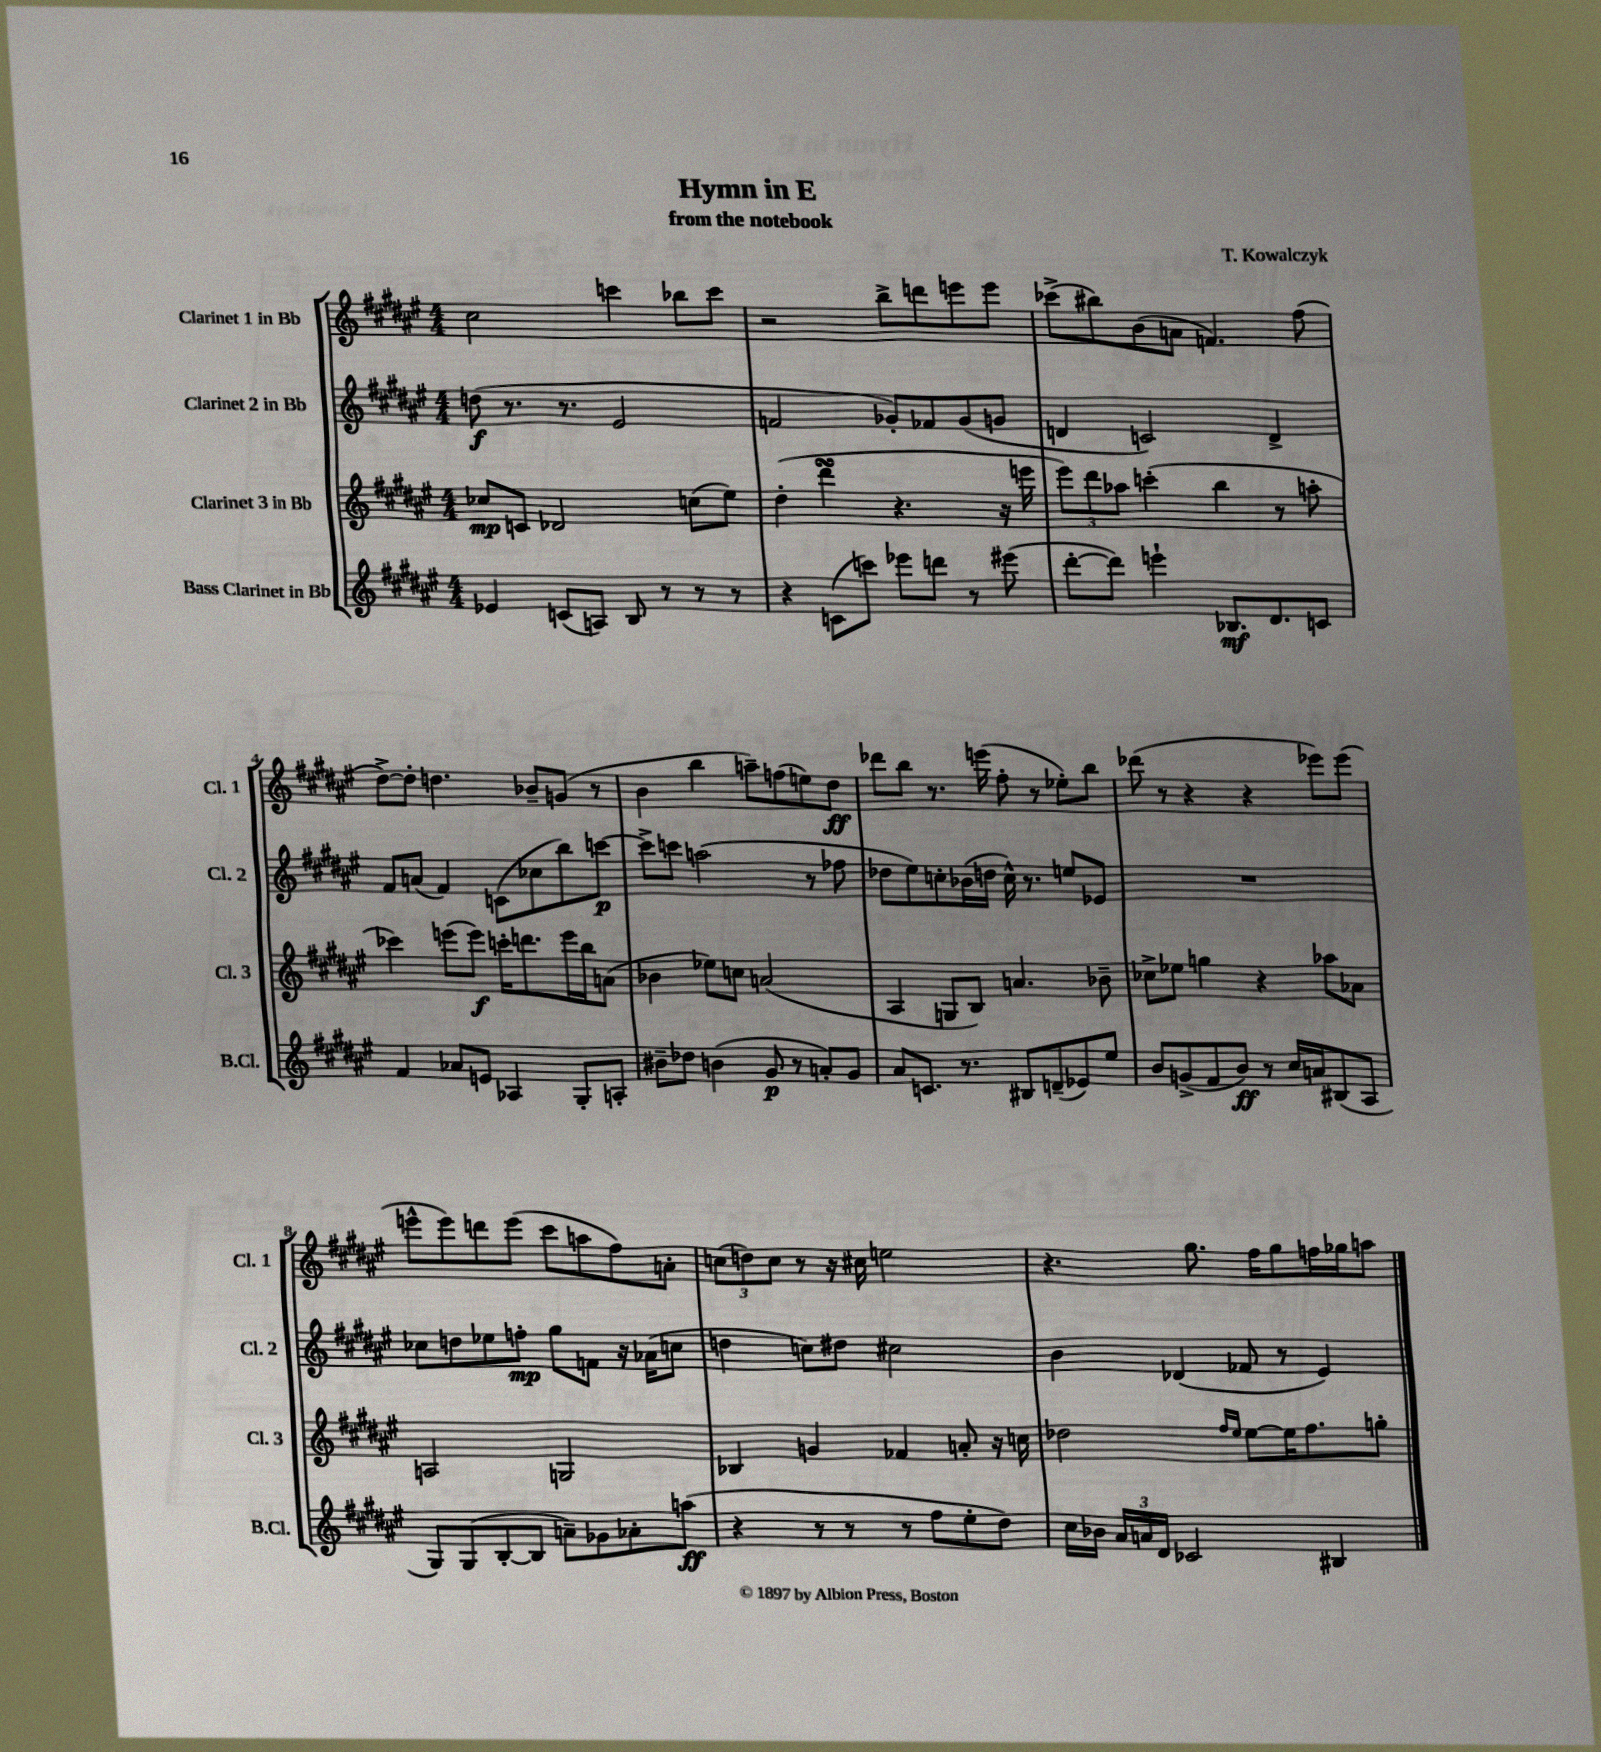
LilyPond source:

\header { title = "Hymn in E" composer = "T. Kowalczyk" subtitle = "from the notebook" }
<<
\new StaffGroup <<
\new Staff = "s0" \with { instrumentName = "Clarinet 1 in Bb" shortInstrumentName = "Cl. 1" } {
    \clef treble \key fis \major \numericTimeSignature \time 4/4
    \autoBeamOff cis''2 c'''4 bes''8[ c'''8] |
    r2 b''8[-> d'''8 e'''8 e'''8] |
    ces'''8[->( bis''8) b'8( a'8] f'4.) fis''8( |
    dis''8[~->) dis''8]-. d''4. bes'8[-- g'8]( r8 |
    b'4 b''4 a''8[--) f''8( e''8) dis''8]\ff |
    des'''8[ b''8] r8. e'''16( fis''8-. r8 ees''8[-.) b''8] |
    des'''8( r8 r4 r4 ees'''8[) ees'''8]( |
    e'''8[-^ e'''8) d'''8 e'''8]( cis'''8[ a''8 fis''8) a'8]-. |
    \tuplet 3/2 { c''8[( d''8) c''8] } r8 r16 cis''16 e''2 |
    r4. gis''8. fis''16[ gis''8 f''16 ges''16 a''8] \bar "|." |
}
\new Staff = "s1" \with { instrumentName = "Clarinet 2 in Bb" shortInstrumentName = "Cl. 2" } {
    \clef treble \key fis \major \numericTimeSignature \time 4/4
    \autoBeamOff d''8\f( r8. r8. eis'2 |
    f'2 ges'8[-.) fes'8 ges'8( g'8] |
    d'4 c'2) d'4-> |
    fis'8[ a'8]( fis'4) c'8[( ces''8 b''8) c'''8]~\p |
    c'''8[-> c'''8] a''2( r8 fes''8 |
    des''8[ eis''8) c''8-. bes'16( d''16] c''16-^) r8. e''8[ ees'8] |
    R1 |
    ces''8[ d''8 ees''8 f''8]-.\mp gis''8[ f'8] r16 aes'16[( c''8] |
    d''4 c''8[) dis''8] cis''2 |
    b'4 des'4( fes'8 r8 eis'4) \bar "|." |
}
\new Staff = "s2" \with { instrumentName = "Clarinet 3 in Bb" shortInstrumentName = "Cl. 3" } {
    \clef treble \key fis \major \numericTimeSignature \time 4/4
    \autoBeamOff ces''8[\mp c'8] des'2 c''8[( eis''8]) |
    dis''4-.( dis'''4\turn r4. r16 e'''16 |
    \tuplet 3/2 { eis'''8[) dis'''8 aes''8] } c'''4-.( b''4 r8 a''8-. |
    ces'''4) e'''8[( e'''8]\f) c'''16[-. d'''8. e'''16 b''16 a'8]( |
    bes'4 ees''8[) c''8] a'2( |
    ais4 g8[ b8]) a'4. bes'8-- |
    ces''8[-> ees''8] g''4 r4 aes''8[ aes'8] |
    a2 g2 |
    bes4 g'4 fes'4 a'8-. r16 c''16 |
    des''2 \grace { fis''16[ eis''16] } eis''8[~ eis''16 fis''8. g''8]-. \bar "|." |
}
\new Staff = "s3" \with { instrumentName = "Bass Clarinet in Bb" shortInstrumentName = "B.Cl." } {
    \clef treble \key fis \major \numericTimeSignature \time 4/4
    \autoBeamOff ees'4 c'8[( a8]) b8 r8 r8 r8 |
    r4 c'8[( c'''8]) ees'''8[ d'''8] r8 eis'''8( |
    dis'''8[~-. dis'''8]) e'''4-! bes8.[\mf dis'8. c'8] |
    fis'4 aes'8[ e'8] aes4 gis8[-. a8]-. |
    bis'8[-- des''8] b'4( gis'8\p r8 a'8[-.) gis'8] |
    ais'8[ c'8.] r8. bis8[ d'8--( ees'8) eis''8] |
    b'8[ g'8->( fis'8 b'8]\ff) r8 cis''16[ a'16 bis8( ais8] |
    gis8[) gis8( b8~-. b8] a'8[--) ges'8 aes'8-. a''8]\ff( |
    r4 r8 r8 r8 fis''8[ eis''8-. dis''8]) |
    cis''16[ bes'16] \tuplet 3/2 { ais'16[ a'16 dis'16] } ces'2 bis4 \bar "|." |
}
>>
>>
